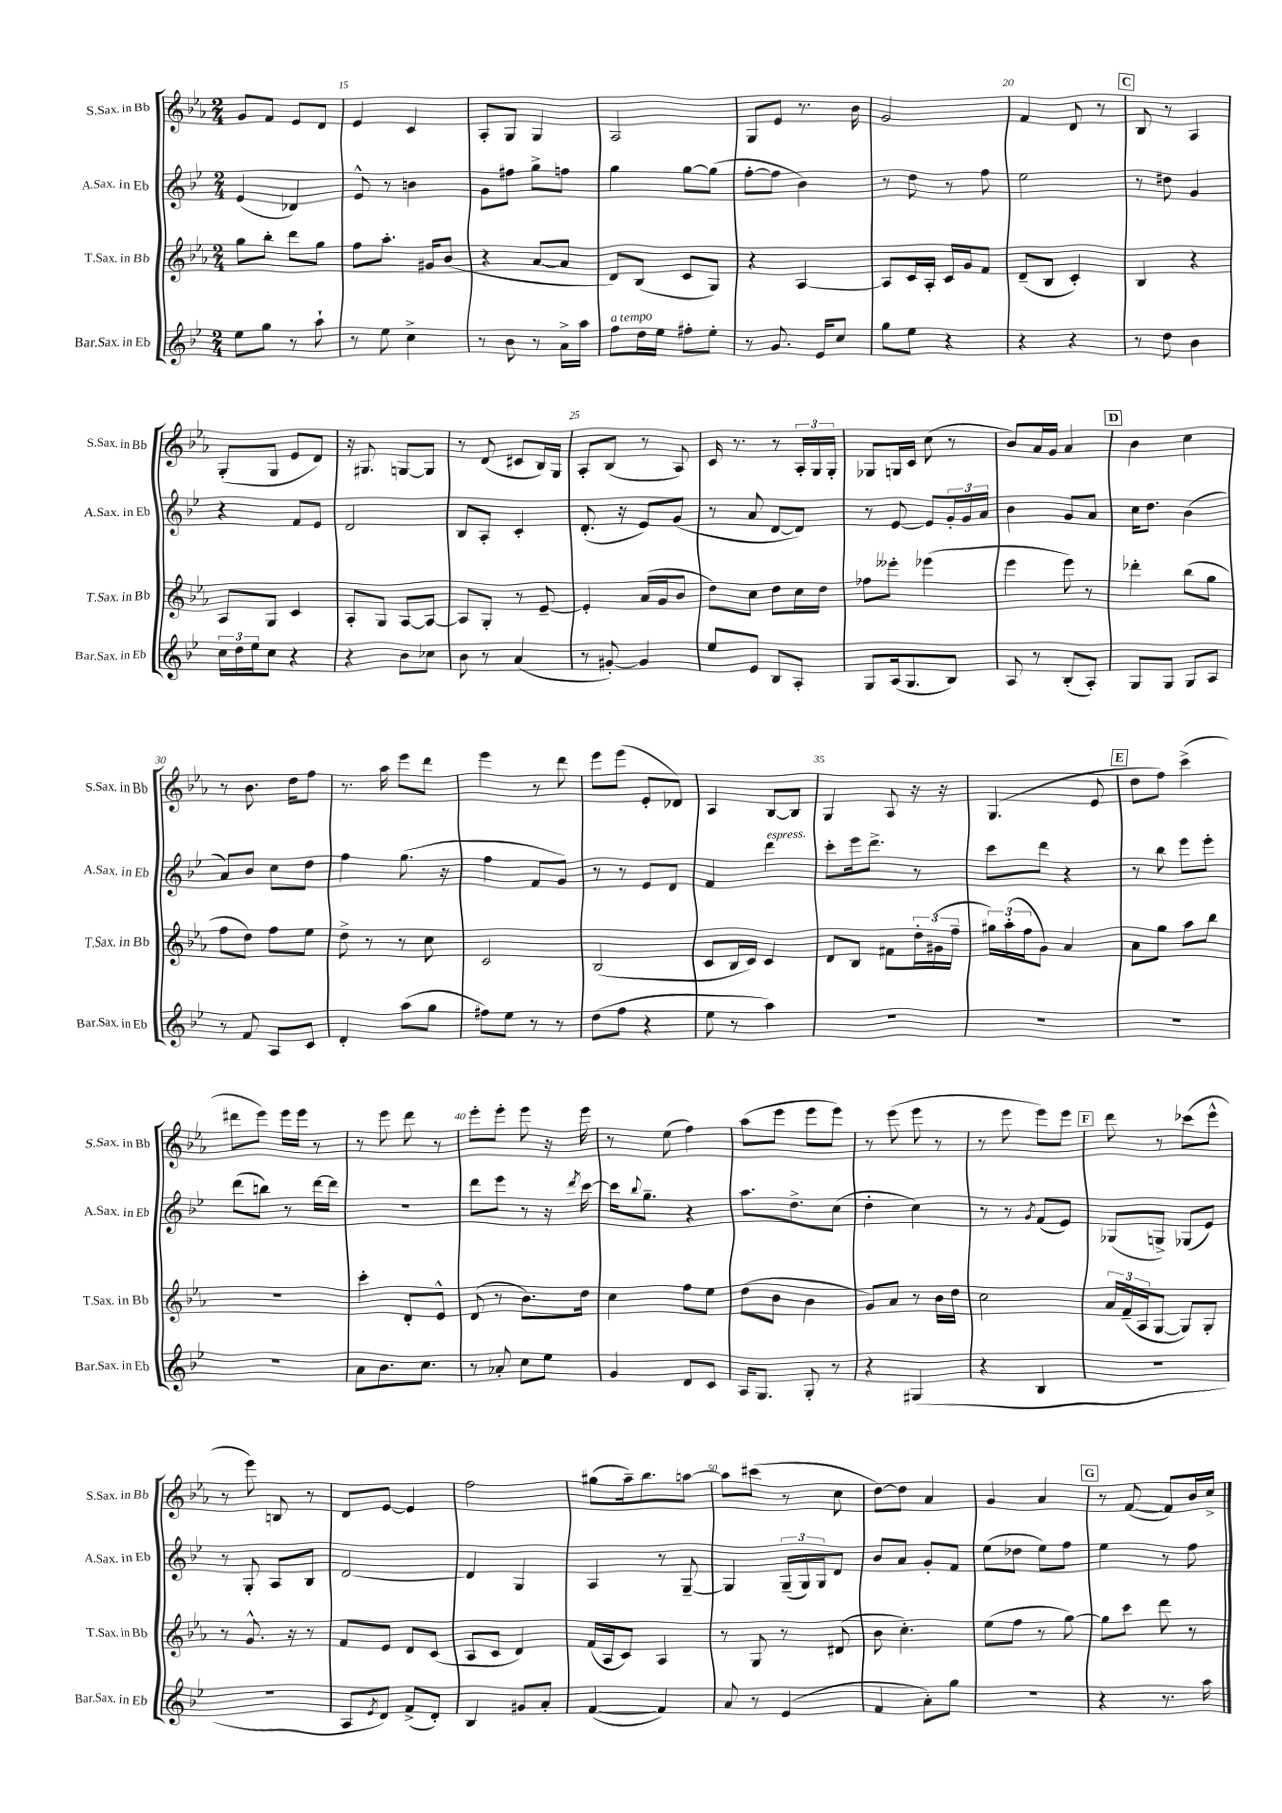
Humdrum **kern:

**kern	**kern	**kern	**kern
*staff4	*staff3	*staff2	*staff1
*clefG2	*clefG2	*clefG2	*clefG2
*k[b-e-]	*k[b-e-a-]	*k[b-e-]	*k[b-e-a-]
*M2/4	*M2/4	*M2/4	*M2/4
8ee-	8gg	(4e-	8g
8gg	8bb-'	.	8f
8r	8ddd	4d-)	8e-
8aa`	8gg	.	8d
=	=	=	=
8r	8ff	8e-^^	4e-
8ee-	8.aa-'	8r	.
4cc^	.	4b	4c
.	16g#	.	.
.	(8b-	.	.
=	=	=	=
8r	4r	8g	8A-'
8b-	.	8ff#	8G
8r	[8a-	8gg^	4G
16a^	8a-]	8ff	.
16aa	.	.	.
=	=	=	=
8ff	8d)	4gg	2A-
16dd	(8B-	.	.
16ee-	.	.	.
8ff#'	8c	[8gg	.
8ee-'	8G)	(8gg]	.
=	=	=	=
8r	4r	[8ff'	8G
8.g	.	8ff]	8e-
.	[4A-	4b-)	8.r
16e-	.	.	.
8cc	.	.	.
.	.	.	16b-
=	=	=	=
8gg	8A-]	8r	2g
8ee-	16c	8dd	.
.	16A-'	.	.
4r	16c	8r	.
.	16g	.	.
.	8f	8ff	.
=	=	=	=
4r	(8d~	2ee-	4f
.	8B-	.	.
4r	4c')	.	8d
.	.	.	8r
=	=	=	=
8r	4B-	8r	8B-
8dd	.	8dd#	8r
4b-	4r	4g	4A-
=	=	=	=
24cc	8A-	4r	(8G'
24dd	.	.	.
24ee-	.	.	.
8cc	8G	.	8G
4r	4c	8f	8e-
.	.	8e-	8d)
=	=	=	=
4r	8A-'	2d	16r
.	.	.	8.G#
.	8G	.	.
8b-	[8A-	.	[8G
8cc-	8A-_	.	8G]
=	=	=	=
8b-	8A-]	8B-	8r
8r	8G'	8A'	(8d
(4a	8r	4c'	8c#
.	[8e-~	.	16B-)
.	.	.	16G
=	=	=	=
8r	4e-']	(8.d'	8A-'
[8g#')	.	.	(8B-
.	.	16r	.
4g#]	(16a-	8e-)	8r
.	16g	.	.
.	8b-	(8g	8A-)
=	=	=	=
8ee-	8dd)	8r	16c
.	.	.	8.r
8e-	8cc	8a	.
8B-	8dd	[8d	8r
8A'	16cc	8d])	24A-'
.	.	.	24G
.	16dd	.	.
.	.	.	24G'
=	=	=	=
8G	8ff-	8r	8G-
(16A	8eee--'	[8e-	16G
8.G	.	.	16c
.	(4eee-	8e-]	(8cc
8B-)	.	24g'	8r
.	.	24g	.
.	.	24a	.
=	=	=	=
8A	4eee-	4b-	8b-)
8r	.	.	16a-
.	.	.	16g
(8B-'	8eee-)	8g	4a-
8A')	8r	8a	.
=	=	=	=
8G	4ddd-'	16cc	4b-
.	.	8.dd	.
8G	.	.	.
8G	(8bb-	(4b-	4cc
8A	8gg	.	.
=	=	=	=
8r	8ff	8a)	8r
8f	8dd)	8b-	8.b-
8A	8ff	8cc	.
.	.	.	16dd
8c	8ee-	8dd	8ff
=	=	=	=
4d'	8dd^	4ff	8.r
.	8r	.	.
.	.	.	16aa-
(8aa	8r	(8.gg	8eee-
8gg	8cc	.	8ddd
.	.	16r	.
=	=	=	=
8ff#)	2c	4ff	4eee-
8ee-	.	.	.
8r	.	8f	8r
8r	.	8g)	8ddd
=	=	=	=
(8dd	(2B-	8r	8eee-
8ff	.	8r	(8eee-
4r	.	8e-	8e-'
.	.	8d	8d-)
=	=	=	=
8ee-	8c	4f	4A-
8r	16B-	.	.
.	16c)	.	.
4aa)	4c	4ddd	[8B-
.	.	.	8B-]
=	=	=	=
2r	8d	8ccc'	4G
.	8B-	16eee-	.
.	.	8.ddd^	.
.	8f#	.	8A-
.	24dd'	8r	16r
.	(24g#	.	.
.	.	.	16r
.	24ff~	.	.
=	=	=	=
2r	24gg#)	8ccc	(4.G
.	(24aa-'	.	.
.	24ff	.	.
.	8g)	8ddd	.
.	4a-	4r	.
.	.	.	8e-
=	=	=	=
2r	8a-	8r	8dd
.	8gg	8bb-	8ff)
.	8aa-	8eee-	(4ccc^
.	8bb-	8eee-'	.
=	=	=	=
2r	2r	(8ddd	8ddd#
.	.	8bb)	8eee-)
.	.	8r	16eee-
.	.	.	16eee-
.	.	[16ddd	8r
.	.	16ddd]	.
=	=	=	=
8a	4ccc'	2r	8r
8.b-	.	.	8eee-
.	8d'	.	8ddd
8.cc	.	.	.
.	8e-^^	.	8r
=	=	=	=
8r	(8d	8ddd	8eee-'
8a-'	8r	8eee-	8eee-'
8cc	8.b-)	8r	8eee-
8ee-	.	16r	16r
.	.	8qddd	.
.	16dd	[16ccc	16eee-
=	=	=	=
4g	4cc	16ccc]	8r
.	.	8qqbb-	.
.	.	8.gg~	.
.	.	.	(8ee-
8d	8ff	4r	4ff)
8c	8ee-	.	.
=	=	=	=
16A	(8dd	8.aa	(8aa-
8.G	.	.	.
.	8b-	.	8eee-
.	.	8.dd^	.
8G'	4b-	.	8eee-
8r	.	(8cc	8eee-)
=	=	=	=
4r	8g)	4dd'	8r
.	8a-	.	(8eee-
(4G#	8r	4cc)	8eee-
.	16b-	.	8r
.	16dd	.	.
=	=	=	=
4r	2cc	8r	8r
.	.	8r	8eee-
.	.	8qg	.
4B-	.	(8f	8eee-)
.	.	8e-)	8eee-
=	=	=	=
2r	24a-	(8G-	8ddd
.	(24f~	.	.
.	24A-	.	.
.	[8G	8G^)	8r
.	8G])	(8G-	(8ccc-
.	8G'	8e-)	8eee-^^
=	=	=	=
2r	8r	8r	8r
.	8.g^^	8G'	8eee-)
.	.	8A	8B
.	16r	.	.
.	8r	8B-	8r
=	=	=	=
8A	8f	[2d	8d
8qe-	.	.	.
8d)	8e-	.	[8e-
(8f^	8d	.	4e-]
8d')	(8c	.	.
=	=	=	=
4B-	8A-	4d]	2ff
.	8c	.	.
8g#	4d)	4G	.
8a'	.	.	.
=	=	=	=
([4f	(16f	4A	(8gg#
.	16A-	.	.
.	8c)	.	16aa-~)
.	.	.	8.bb-
4f])	4A-	8r	.
.	.	[8G~	[8aa
=	=	=	=
8a	8r	4G]	8aa]
8r	8G	.	(8ccc#
(4e-	8r	(24G~	8r
.	.	24G)	.
.	.	24G	.
.	(8d#	8d	8cc
=	=	=	=
4f	8b-	8b-	[8dd)
.	4.cc')	8a	8dd]
8a')	.	8g'	4a-
8gg	.	8f	.
=	=	=	=
2r	(8ee-	(8ee-	4g
.	8ff	8dd-	.
.	8r	8ee-)	4a-
.	[8gg)	8ff	.
=	=	=	=
4r	8gg]	4ee-	8r
.	8ccc	.	([8f
8.r	8ddd	8r	8f])
.	8r	8ff	16b-
16aa	.	.	16cc^
==	==	==	==
*-	*-	*-	*-
